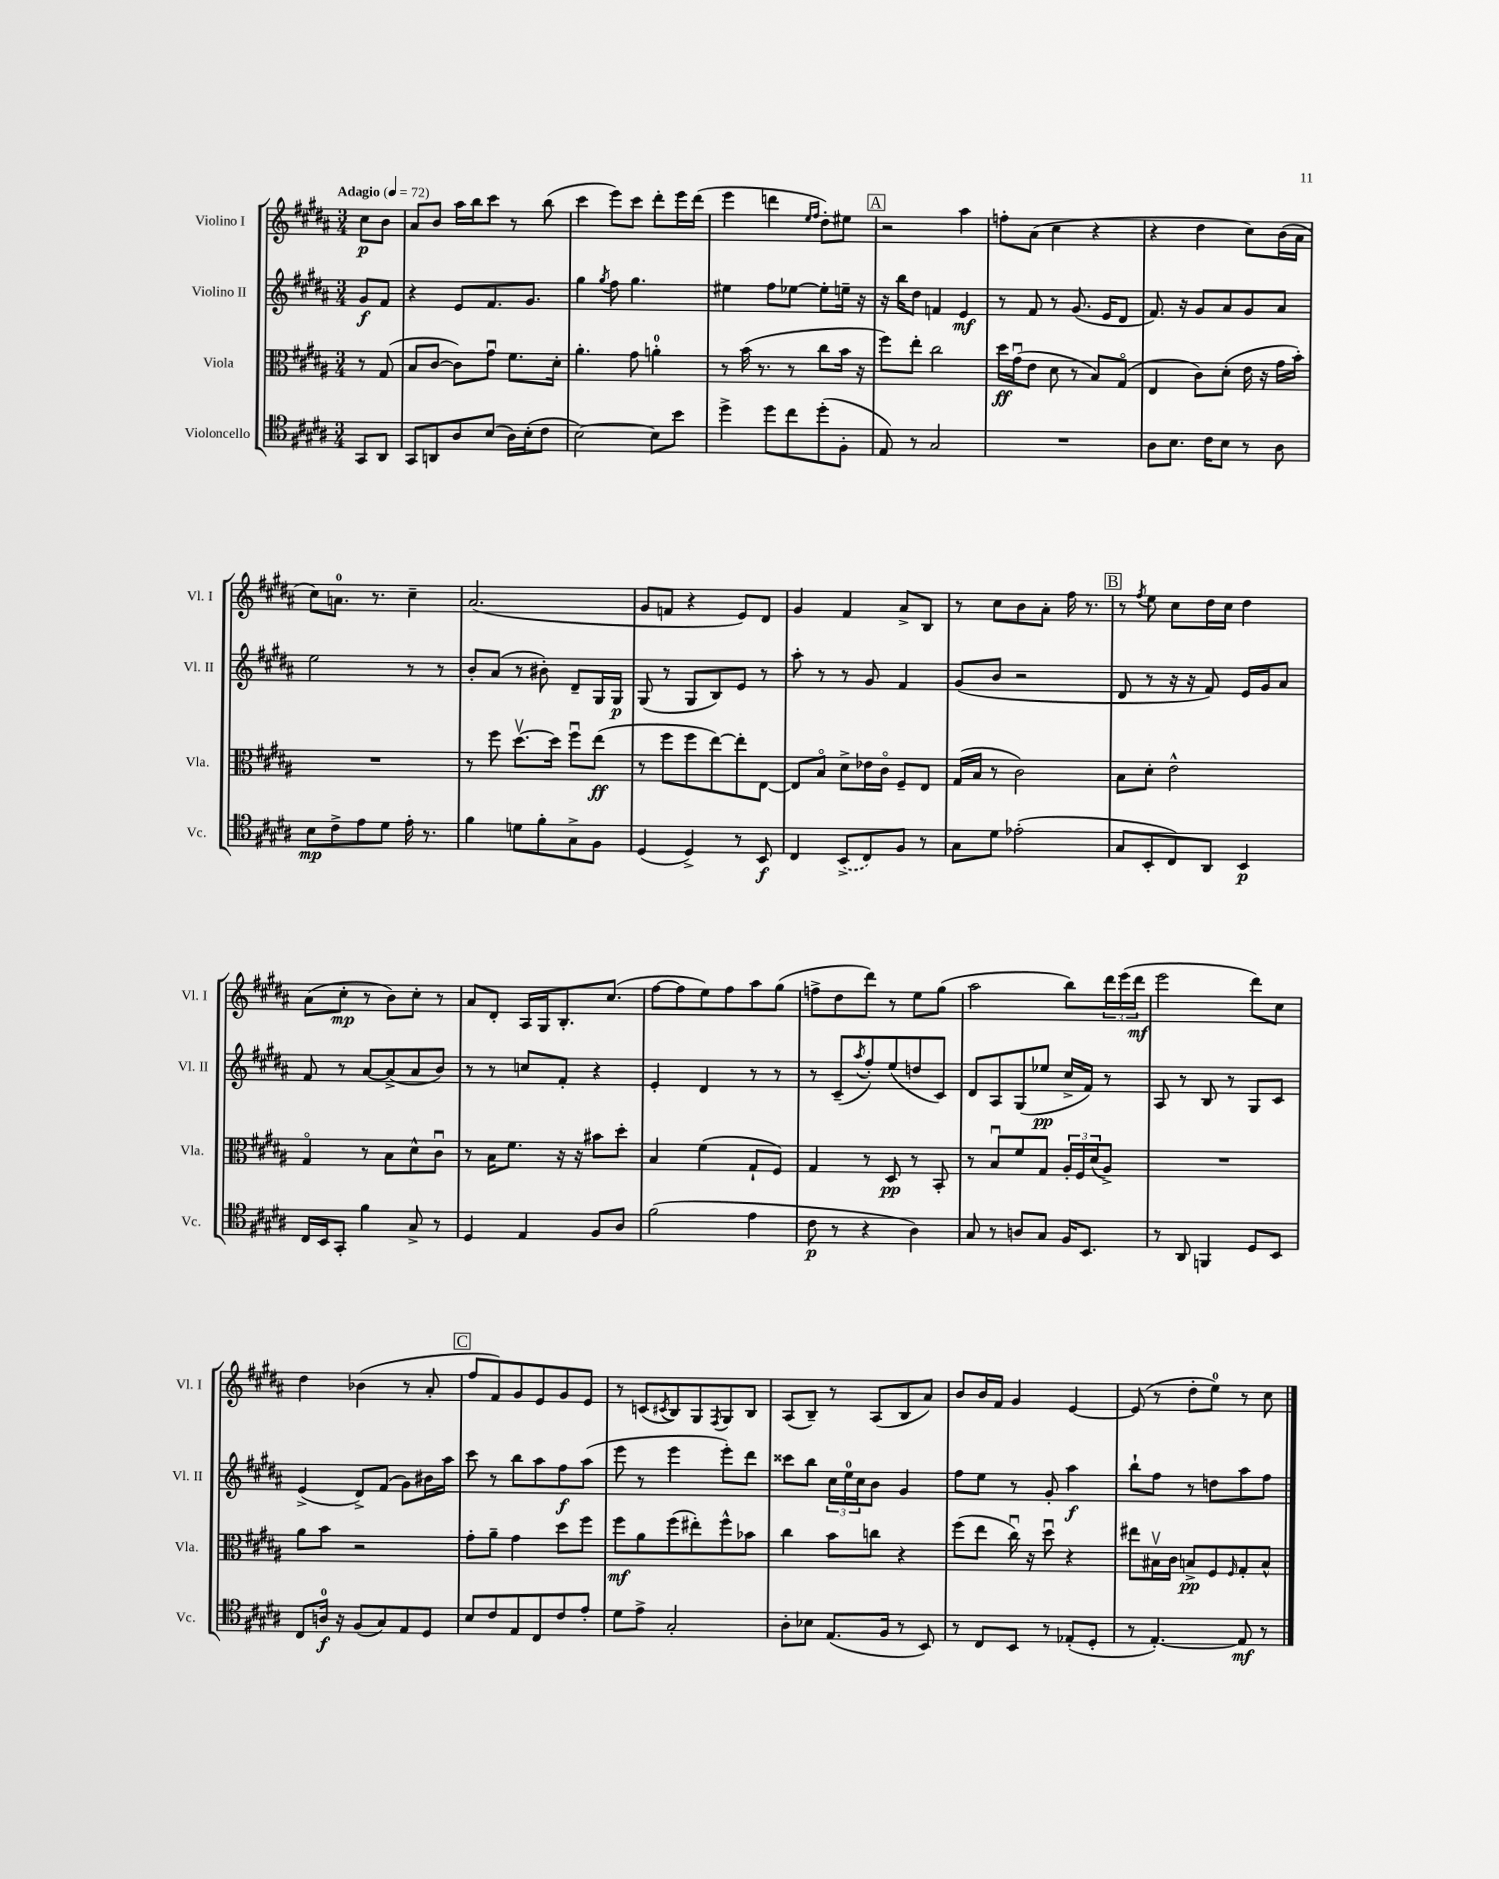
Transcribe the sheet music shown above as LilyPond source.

<<
\new StaffGroup <<
\new Staff = "s0" \with { instrumentName = "Violino I" shortInstrumentName = "Vl. I" } {
    \clef treble \key b \major \numericTimeSignature \time 3/4 \partial 4 \tempo "Adagio" 4 = 72
    cis''8\p b'8 |
    ais'8 b'8 ais''16 b''16 cis'''8 r8 b''8( |
    cis'''4 e'''8) cis'''8 dis'''8-. e'''16 dis'''16( |
    e'''4 d'''4 \grace { e''16 fis''16 } dis''8-.) eis''8 |
    \mark \markup { \box "A" } r2 ais''4 |
    f''8-. ais'8( cis''4 r4 |
    r4 dis''4 cis''8) b'16( ais'16 |
    cis''8) a'8.-0 r8. cis''4-- |
    ais'2.( |
    gis'8 f'8 r4 e'8) dis'8 |
    gis'4 fis'4 ais'8-> b8 |
    r8 cis''8 b'8 ais'8-. fis''16 r8. |
    \mark \markup { \box "B" } r8 \acciaccatura { fis''8 } e''8 cis''8 dis''16 cis''16 dis''4 |
    ais'8( cis''8-.\mp r8 b'8) cis''8-. r8 |
    ais'8 dis'8-. ais16 gis16 b8.-. cis''8.( |
    fis''8~ fis''8 e''8) fis''8 ais''8 gis''8( |
    f''8-> dis''8 dis'''8) r8 e''8 gis''8( |
    ais''2 b''8) \tuplet 3/2 { dis'''16 e'''16( dis'''16\mf } |
    e'''2 dis'''8) cis''8 |
    dis''4 bes'4( r8 ais'8-. |
    \mark \markup { \box "C" } fis''8 fis'8) gis'8 e'8 gis'8 e'8 |
    r8 c'8( \acciaccatura { cis'8 } b8) gis8 \acciaccatura { fis8 } gis8 b8 |
    ais8( b8--) r8 ais8( b8 ais'8) |
    b'8 b'16 fis'16 gis'4 e'4~ |
    e'8( r8 dis''8-. e''8-0) r8 cis''8 \bar "|." |
}
\new Staff = "s1" \with { instrumentName = "Violino II" shortInstrumentName = "Vl. II" } {
    \clef treble \key b \major \numericTimeSignature \time 3/4 \partial 4
    gis'8\f fis'8 |
    r4 e'8 fis'8. gis'8. |
    gis''4 \acciaccatura { gis''8 } fis''8 gis''4. |
    eis''4 fis''8 ees''8~ ees''8-. e''16-- r16 |
    \mark \markup { \box "A" } r16 b''16 dis''8 f'4 e'4\mf |
    r8 fis'8 r8 gis'8.( e'16 dis'8 |
    fis'8.) r16 gis'8 ais'8 gis'8 ais'8 |
    e''2 r8 r8 |
    b'8-. ais'8( r8 bis'8-.) dis'8-- gis16 gis16\p |
    gis8( r8 gis8 b8) e'8 r8 |
    ais''8-. r8 r8 gis'8 fis'4 |
    gis'8( b'8 r2 |
    \mark \markup { \box "B" } dis'8 r8 r16 r16 fis'8) e'16 gis'16 ais'8 |
    fis'8 r8 ais'8~ ais'8->( ais'8 b'8) |
    r8 r8 c''8 fis'8-. r4 |
    e'4-. dis'4 r8 r8 |
    r8 cis'8--( \acciaccatura { ais''8 } fis''8-.) e''8( d''8 cis'8) |
    dis'8 ais8 gis8( ees''8\pp cis''16-> fis'16) r8 |
    ais8 r8 b8 r8 gis8 cis'8 |
    e'4->( dis'8->) fis'8( gis'8) bis'16 ais''16 |
    \mark \markup { \box "C" } cis'''8 r8 b''8 ais''8 fis''8\f ais''8( |
    e'''8 r8 e'''4 e'''8-.) dis'''8 |
    cisis'''8 b''8 \tuplet 3/2 { cis''16 e''16-0 cis''16 } b'8 gis'4 |
    fis''8 e''8 r8 gis'8-. ais''4\f |
    b''8-! fis''8 r8 d''8 ais''8 fis''8 \bar "|." |
}
\new Staff = "s2" \with { instrumentName = "Viola" shortInstrumentName = "Vla." } {
    \clef alto \key b \major \numericTimeSignature \time 3/4 \partial 4
    r8 gis8( |
    b8 cis'8~ cis'8) gis'8\downbow fis'8. dis'16-. |
    ais'4.-. gis'8 a'4-0-. |
    r8 b'16( r8. r8 cis''8 b'16 r16 |
    \mark \markup { \box "A" } fis''8) e''8-. cis''2 |
    dis''16\ff gis'16\downbow( e'8 dis'8 r8 b8) gis8\flageolet( |
    e4 cis'8) dis'8-.( e'16 r16 gis'16 b'16-.) |
    R2. |
    r8 fis''8 dis''8.~\upbow dis''16 fis''8\downbow e''8\ff( |
    r8 fis''8 fis''8 e''8~) e''8-. e8~ |
    e8 b8\flageolet dis'8-> ees'16 cis'16\flageolet fis8-- e8 |
    gis16( b16 r8 cis'2) |
    \mark \markup { \box "B" } b8 dis'8-. e'2-^ |
    gis4\flageolet r8 b8 dis'8-^ cis'8\downbow |
    r8 b16 fis'8. r16 r16 bis'8 dis''8-. |
    b4 fis'4( gis8-! fis8) |
    gis4 r8 dis8\pp r8 b,8-. |
    r8 b8\downbow fis'8 gis8 \tuplet 3/2 { ais16-. fis16 dis'16( } ais8->) |
    R2. |
    ais'8 b'8 r2 |
    \mark \markup { \box "C" } gis'8-. ais'8-- gis'4 dis''8 fis''8 |
    fis''8\mf ais'8 fis''8( eis''8-.) fis''8-^ bes'8 |
    cis''4 b'8 c''8 r4 |
    fis''8( e''8 cis''16\downbow) r16 dis''8\downbow r4 |
    eis''8 bis16\upbow cis'16 b8->\pp fis8 \grace { fis16 } gis8-. b8-^ \bar "|." |
}
\new Staff = "s3" \with { instrumentName = "Violoncello" shortInstrumentName = "Vc." } {
    \clef tenor \key b \major \numericTimeSignature \time 3/4 \partial 4
    gis,8 ais,8 |
    gis,8 a,8 ais8 b8( ais16) b16-.( cis'8 |
    b2~) b8 b'8 |
    dis''4-> dis''8 cis''8 dis''8-.( fis8-. |
    \mark \markup { \box "A" } e8) r8 gis2 |
    R2. |
    ais8 b8. cis'16 b8 r8 ais8 |
    b8\mp cis'8-> e'8 dis'8 e'16-. r8. |
    fis'4 d'8 fis'8-. gis8-> fis8 |
    dis4( dis4->) r8 b,8\f |
    cis4 \once \slurDashed b,8->( cis8) fis8 r8 |
    gis8 dis'8 ees'2-.( |
    \mark \markup { \box "B" } gis8 b,8-. cis8) ais,8 b,4\p |
    cis16 b,16 gis,8-. fis'4 gis8-> r8 |
    dis4 e4 fis8 ais8 |
    fis'2( e'4 |
    cis'8\p r8 r4 ais4) |
    gis8 r8 a8 gis8 fis16 b,8. |
    r8 ais,8 f,4 dis8 b,8 |
    cis8 a16-0\f r16 fis8( gis8) e8 dis8 |
    \mark \markup { \box "C" } b8 cis'8 e8 cis8 cis'8 e'8-. |
    dis'8 e'8-> gis2-. |
    ais8-. bes8 e8.( fis16 r8 b,8) |
    r8 cis8 b,8 r8 ees8-.( dis8-. |
    r8 e4.~-.) e8\mf r8 \bar "|." |
}
>>
>>
\layout { \context { \Score \remove "Bar_number_engraver" } }
